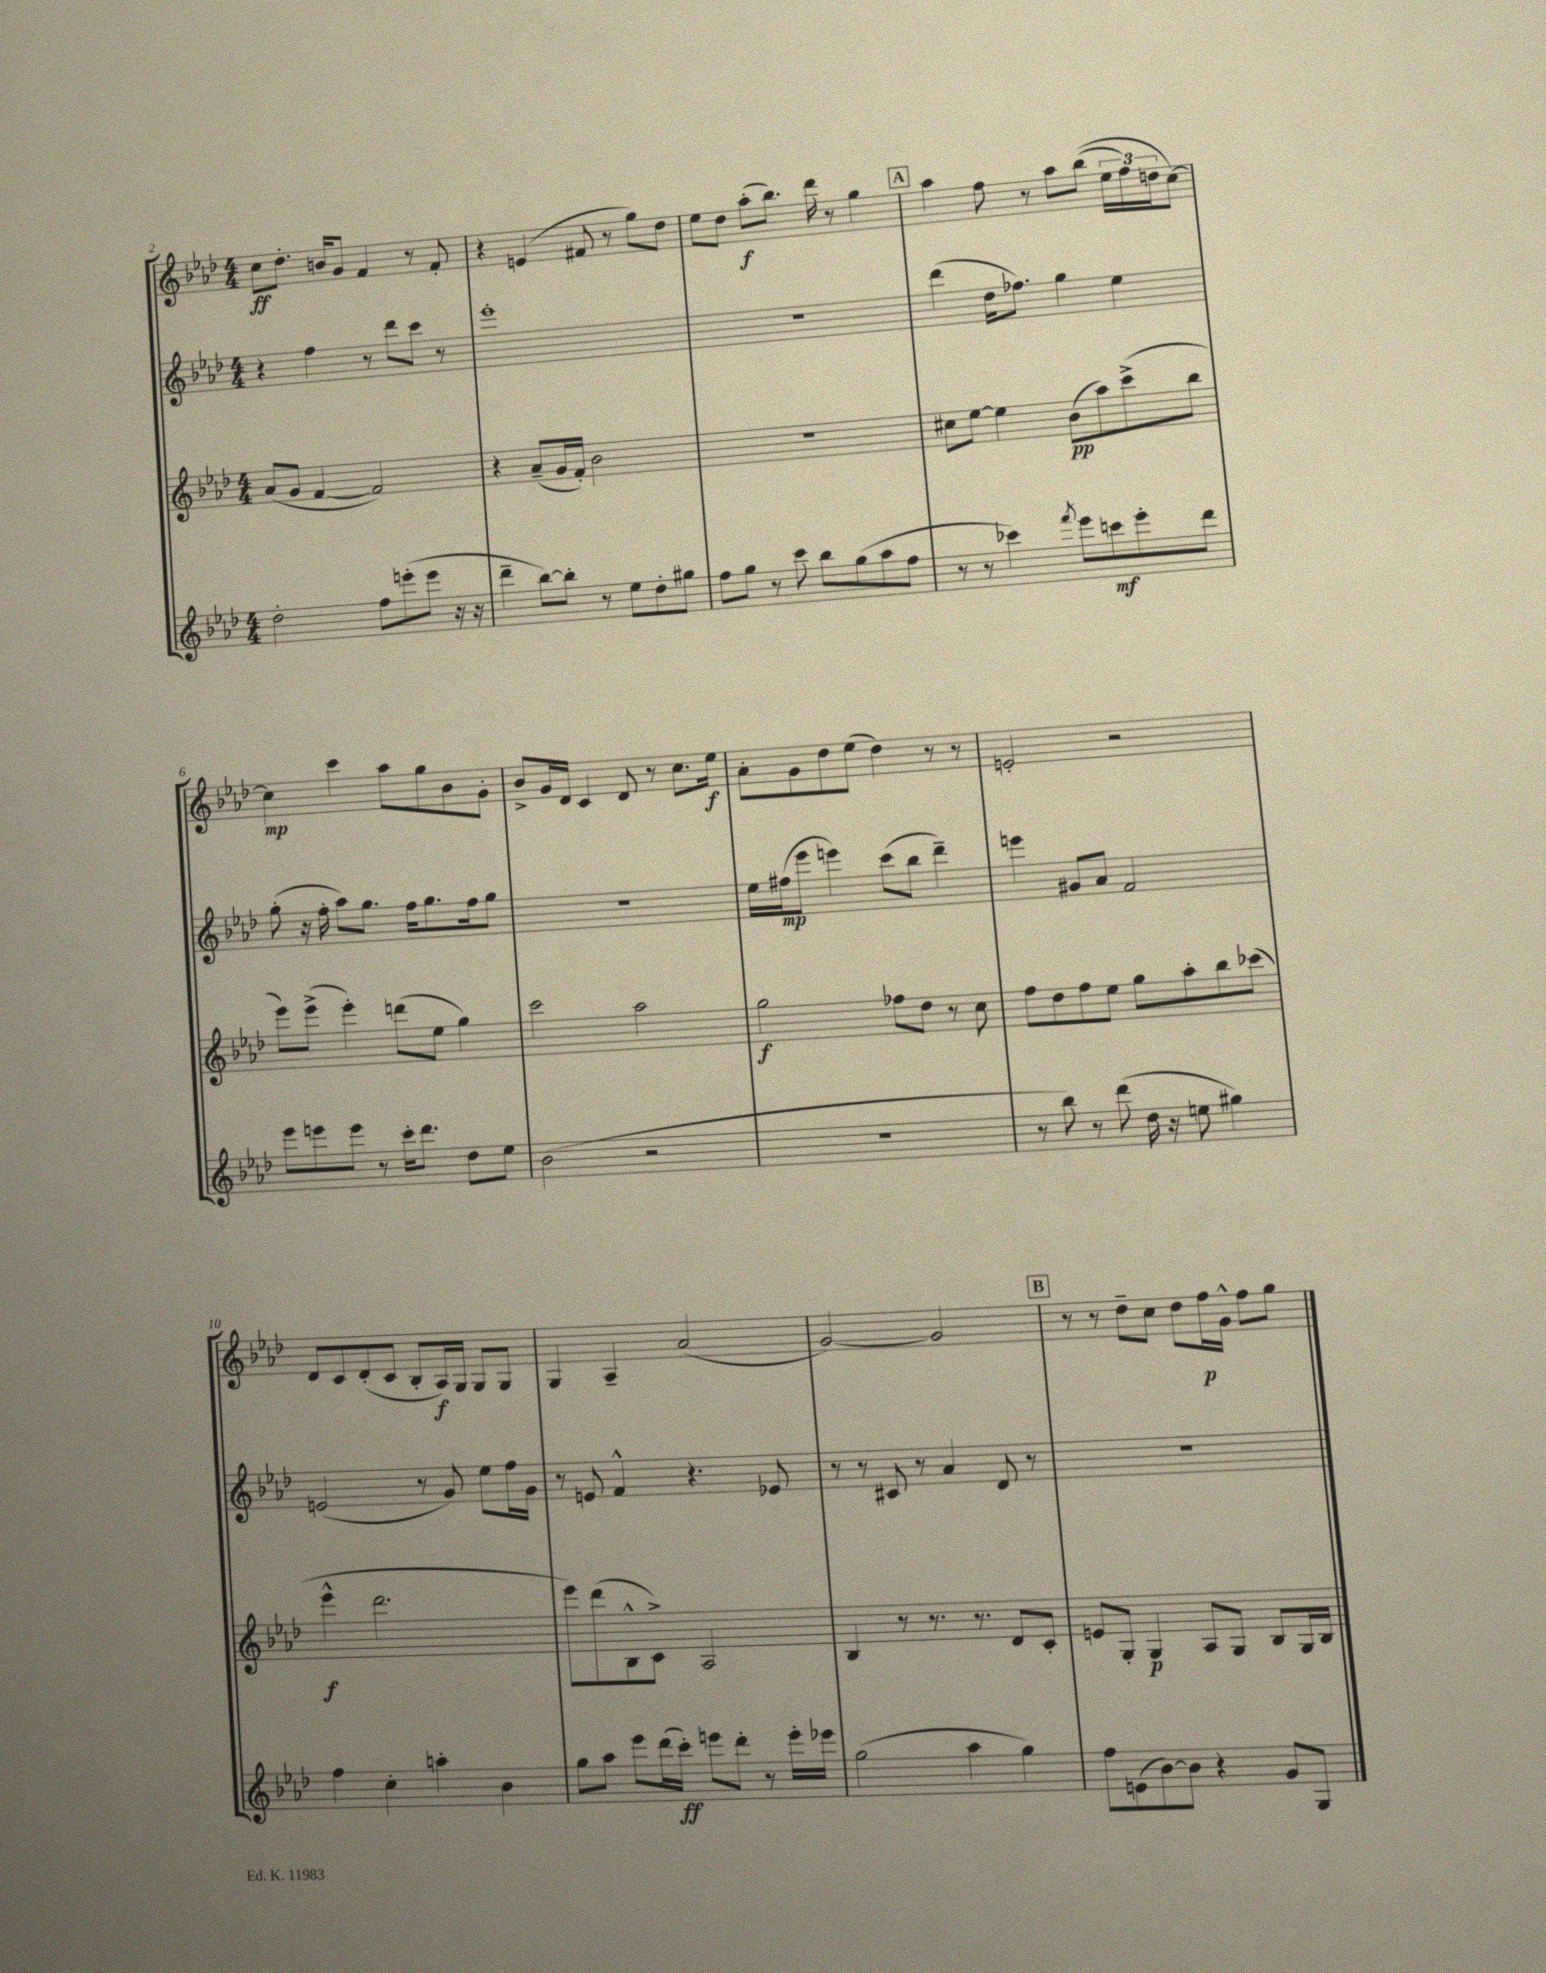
<<
\new StaffGroup <<
\new Staff = "s0" {
    \clef treble \key aes \major \numericTimeSignature \time 4/4
    c''8\ff des''8.-. b'16 g'8 f'4 r8 f'8-. |
    r4 e'4( fis'8 r8 g''8) des''8 |
    ees''8 des''8 aes''8-.\f( bes''8.) des'''16 r8 g''4 |
    \mark \markup { \box "A" } aes''4 f''8 r8 aes''8 bes''8(\( \tuplet 3/2 { ees''16 f''16) d''16 } c''8~\) |
    c''4\mp c'''4 aes''8 g''8 bes'8 g'8-. |
    bes'8-> g'16 des'16 c'4 des'8 r8 c''8. ees''16\f |
    aes'8-. g'8 des''8 ees''8( des''4) r8 r8 |
    e'2-. r2 |
    des'8 c'8 des'8-.( c'8 bes8-. aes16\f) g16 g8 g8 |
    g4 aes4-- aes'2( |
    g'2~) g'2 |
    \mark \markup { \box "B" } r8 r8 des''8-- c''8 des''8 f''16\p g'16-^ f''8 g''8 \bar "|." |
}
\new Staff = "s1" {
    \clef treble \key aes \major \numericTimeSignature \time 4/4
    r4 f''4 r8 des'''8 c'''8 r8 |
    ees'''1-. |
    R1 |
    \mark \markup { \box "A" } des'''4( des''16 fes''8.) g''4 ees''4 |
    g''8-.( r16 f''16-. aes''8) g''8. f''16 g''8. f''16 g''8 |
    R1 |
    ees''16 fis''16\mp( ees'''8 e'''4) c'''8( bes''8 des'''4--) |
    e'''4 gis'8 aes'8 f'2 |
    e'2( r8 g'8) ees''8 f''16 g'16 |
    r8 e'8 f'4-^ r4. ees'8 |
    r8 r8 cis'8 r8 aes'4 des'8 r8 |
    \mark \markup { \box "B" } R1 \bar "|." |
}
\new Staff = "s2" {
    \clef treble \key aes \major \numericTimeSignature \time 4/4
    aes'8( g'8 f'4~ f'2) |
    r4 aes'8--( g'16 f'16-.) bes'2 |
    R1 |
    \mark \markup { \box "A" } cis''8 ees''8~ ees''4 bes'8\pp( aes''8) c'''8->( bes''8 |
    ees'''8) ees'''8->( ees'''4-.) d'''8( ees''8 g''4) |
    c'''2 aes''2 |
    g''2\f fes''8 des''8 r8 c''8 |
    f''8 des''8 f''8 ees''8 g''8 aes''8-. bes''8 ces'''8( |
    ees'''4-^\f des'''2. |
    ees'''8) des'''8( bes8-^ c'8->) aes2 |
    bes4 r8 r8. r8. des'8 c'8-. |
    \mark \markup { \box "B" } e'8 g8-. g4\p aes8 g8 bes8 g16 bes16 \bar "|." |
}
\new Staff = "s3" {
    \clef treble \key aes \major \numericTimeSignature \time 4/4
    des''2-. f''8 e'''8-.( e'''8 r16 r16 |
    des'''4-- bes''8~) bes''8-. r8 ees''8 des''8-. gis''8 |
    f''8 g''8 r8 c'''8 bes''8 g''8( aes''8 f''8 |
    \mark \markup { \box "A" } r8 r8 ces'''4) \acciaccatura { f'''8 } ees'''8 c'''8\mf ees'''8-. des'''8 |
    ees'''8 e'''8 e'''8 r8 c'''16-. des'''8. des''8 ees''8 |
    bes'2( r2 |
    R1 |
    r8 bes''8) r8 des'''8( des''16 r16 e''8 gis''4) |
    f''4 c''4-. a''4-. bes'4 |
    g''8 aes''8 ees'''8 des'''16( c'''16-.\ff) e'''8 des'''8-. r8 e'''16-. ees'''16 |
    g''2( aes''4 g''4) |
    \mark \markup { \box "B" } f''8 e'8( bes'8~) bes'8 r4 g'8 g8 \bar "|." |
}
>>
>>
\layout { \context { \Score currentBarNumber = #2 } }
